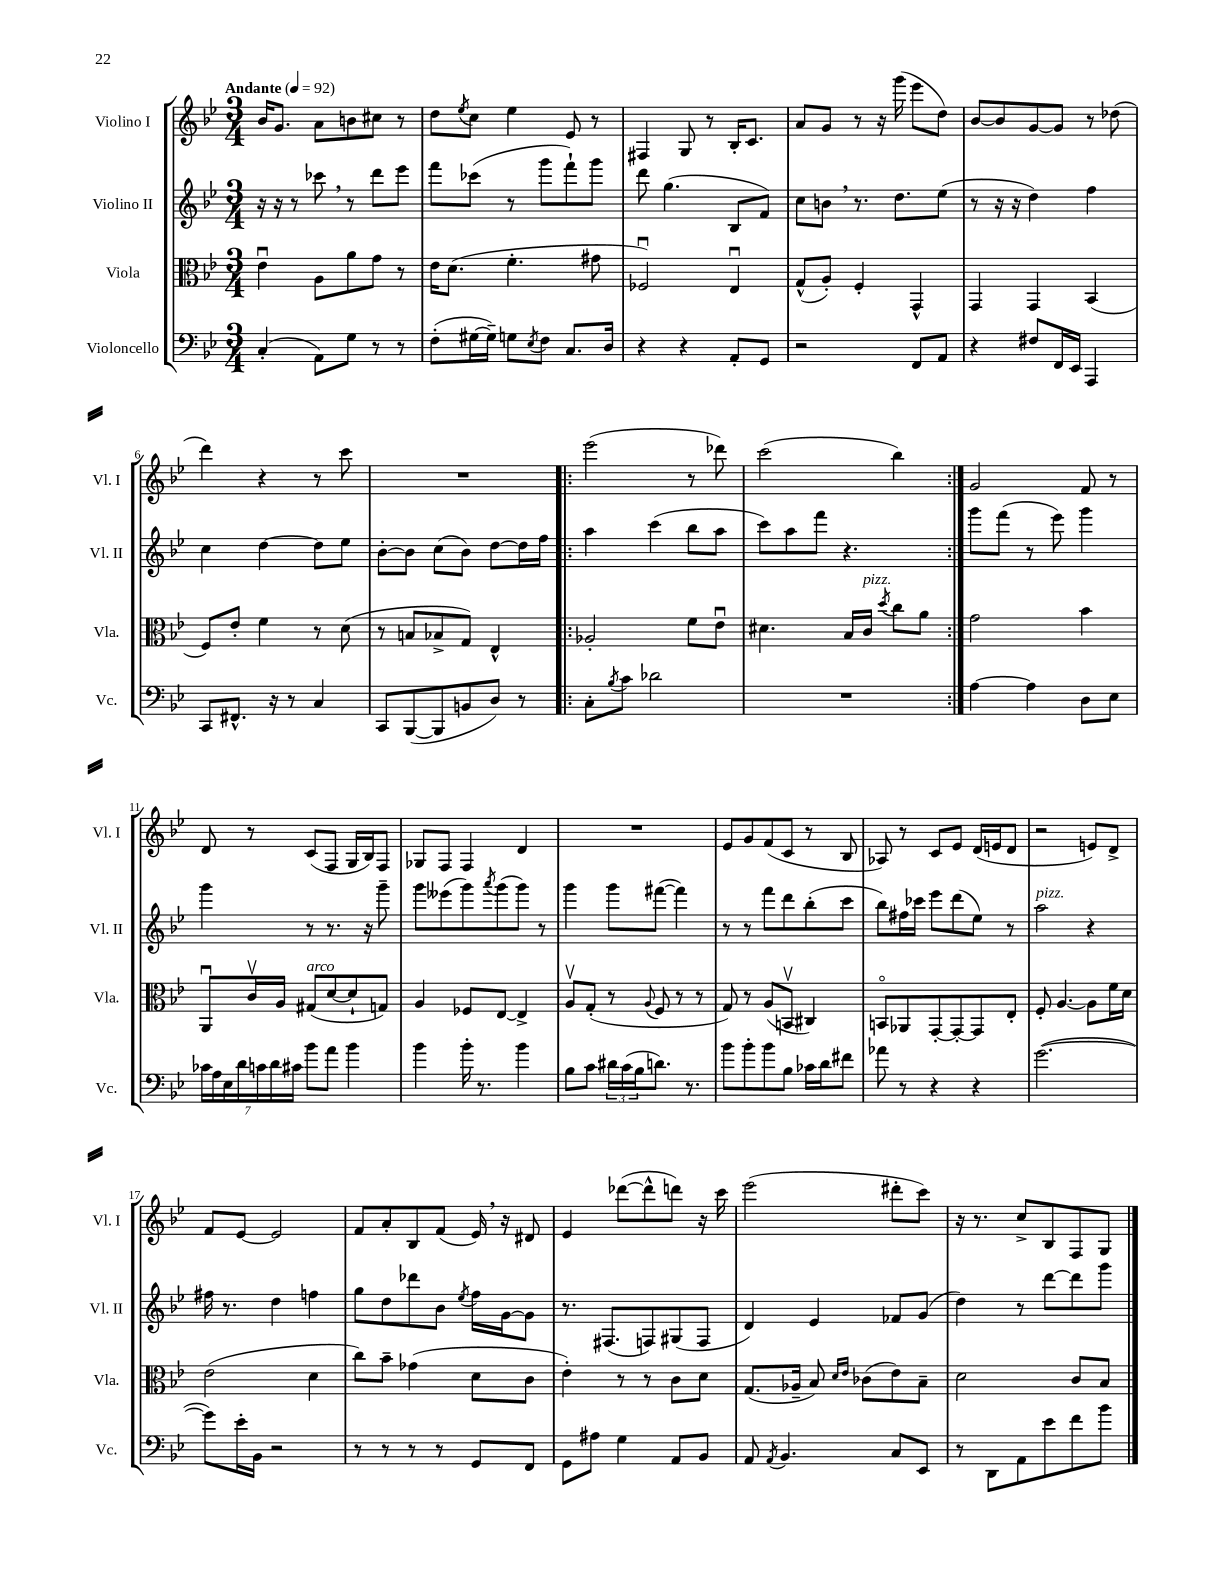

**kern	**kern	**kern	**kern
*staff4	*staff3	*staff2	*staff1
*clefF4	*clefC3	*clefG2	*clefG2
*k[b-e-]	*k[b-e-]	*k[b-e-]	*k[b-e-]
*M3/4	*M3/4	*M3/4	*M3/4
*MM92	*MM92	*MM92	*MM92
(4C'	4e-u	16r	16b-
.	.	16r	8.g
.	.	8r	.
8AA)	8A	8ccc-	8a
8G	8a	8r	8b
8r	8g	8ddd	8cc#
8r	8r	8eee-	8r
=	=	=	=
(8F'	16e-	8fff	8dd
.	(8.d	.	.
.	.	.	8qee-
[16G#	.	(8ccc-	8cc
16G#~])	.	.	.
8G	4.f'	8r	4ee-
8qE-	.	.	.
8F	.	8ggg	.
8.C	.	8fff`)	8e-
.	8g#	8ggg	8r
16D	.	.	.
=	=	=	=
4r	2F-u)	8ddd	4F#
.	.	(4.gg	.
4r	.	.	8G
.	.	.	8r
8AA'	4E-u	8B-	16B-'
.	.	.	8.c
8GG	.	8f)	.
=	=	=	=
2r	(8G^^	8cc	8a
.	8A')	8b	8g
.	4F'	8.r	8r
.	.	.	16r
.	.	8.dd	(16ggg
8FF	4GG^^	.	8eee-
8AA	.	(8ee-	8dd)
=	=	=	=
4r	4GG	8r	[8b-
.	.	16r	8b-]
.	.	16r	.
8F#	4GG	4dd)	[8g
16FF	.	.	8g]
16EE-	.	.	.
4AAA	(4BB-	4ff	8r
.	.	.	(8dd-
=	=	=	=
8CC	8F)	4cc	4ddd)
8.FF#^^	8e-'	.	.
.	4f	[4dd	4r
16r	.	.	.
8r	.	.	.
4C	8r	8dd]	8r
.	(8d	8ee-	8ccc
=	=	=	=
8CC	8r	[8b-'	2.r
([8BBB-	8B	8b-]	.
8BBB-]	8B-^	(8cc	.
8BB	8G)	8b-)	.
8D)	4E-^^	[8dd	.
8r	.	16dd]	.
.	.	16ff	.
=!|:	=!|:	=!|:	=!|:
8C'	2A-'	4aa	(2eee-
8qB-	.	.	.
8c	.	.	.
2d-	.	(4ccc	.
.	8f	8bb-	8r
.	8e-u	8aa	8ddd-)
=	=	=	=
2.r	4.d#	8ccc)	(2ccc
.	.	8aa	.
.	.	8fff	.
.	16B-	4.r	.
.	16c	.	.
.	8qdd	.	.
.	8cc	.	4bb-)
.	8a	.	.
=:|!	=:|!	=:|!	=:|!
[4A	2g	8ggg	2g
.	.	(8fff	.
4A]	.	8r	.
.	.	8eee-)	.
8D	4b-	4ggg	8f
8E-	.	.	8r
=	=	=	=
28c-	8AAu	4ggg	8d
28A	.	.	.
28E-	.	.	.
28d	.	.	.
.	16cv	.	8r
28c	.	.	.
28d	.	.	.
.	16A	.	.
28c#	.	.	.
8b-	(8G#	8r	(8c
8a	[8d	8.r	8F
4b-	8d`]	.	16G
.	.	16r	16B-)
.	8G)	8ggg~	8F
=	=	=	=
4b-	4A	8ggg	8G-
.	.	(8eee--	8F
16b-'	8F-	8ggg)	4F
8.r	.	.	.
.	.	8qaaa	.
.	[8E-	(8ggg	.
4b-	4E-^]	8ggg)	4d
.	.	8r	.
=	=	=	=
8B-	8Av	4ggg	2.r
8c	(8G'	.	.
24d#	8r	8ggg	.
(24c	.	.	.
24B-	.	.	.
.	8qqA	.	.
8.d)	8F	([8fff#	.
.	8r	4fff#])	.
8.r	.	.	.
.	8r	.	.
=	=	=	=
8b-	8G)	8r	8e-
8b-'	8r	8r	8g
8b-	(8A	8fff	(8f
8B-	8BBv	8ddd	8c
16c-	4C#)	(8bb-'	8r
16d	.	.	.
8f#	.	8ccc	8B-
=	=	=	=
8a-	8BBo	8bb-)	8A-)
8r	8AA-	16ff#	8r
.	.	16ccc-	.
4r	[8GG'	8eee-	8c
.	8GG'_	(8ddd	8e-
4r	8GG]	8ee-)	(16d
.	.	.	16e
.	8E-'	8r	8d
=	=	=	=
([2.g	8F'	2aa	2r
.	[4.A	.	.
.	8A]	4r	8e)
.	16f	.	8d^
.	16d	.	.
=	=	=	=
8g])	(2e-	16ff#	8f
.	.	8.r	.
16e-'	.	.	[8e-
16BB-	.	.	.
2r	.	4dd	2e-]
.	4d	4ff	.
=	=	=	=
8r	8cc)	8gg	8f
8r	8b-~	8dd	8a'
8r	(4g-	8ddd-	8B-
8r	.	8b-	(8f
.	.	8qee-	.
8GG	8d	16ff	16e-)
.	.	[16g	16r
8FF	8c	8g]	8d#
=	=	=	=
8GG	4e-')	8.r	4e-
8A#	.	.	.
.	.	(8.F#	.
4G	8r	.	([8ddd-
.	8r	8F)	8ddd-^^]
8AA	8c	(8G#	8ddd)
8BB-	8d	8F	16r
.	.	.	16ccc
=	=	=	=
8AA	(8.G	4d)	(2eee-
8qAA	.	.	.
4.BB-	.	.	.
.	16A-~	.	.
.	8B-)	4e-	.
.	16qqd	.	.
.	16qqe-	.	.
.	(8c-	.	.
8C	8e-)	8f-	8ddd#'
8EE-	8B-~	(8g	8ccc)
=	=	=	=
8r	2d	4dd)	16r
.	.	.	8.r
8DD	.	.	.
8AA	.	8r	8cc^
8e-	.	[8ddd	8B-
8f	8c	8ddd]	8F
8b-	8B-	8ggg	8G
==	==	==	==
*-	*-	*-	*-
